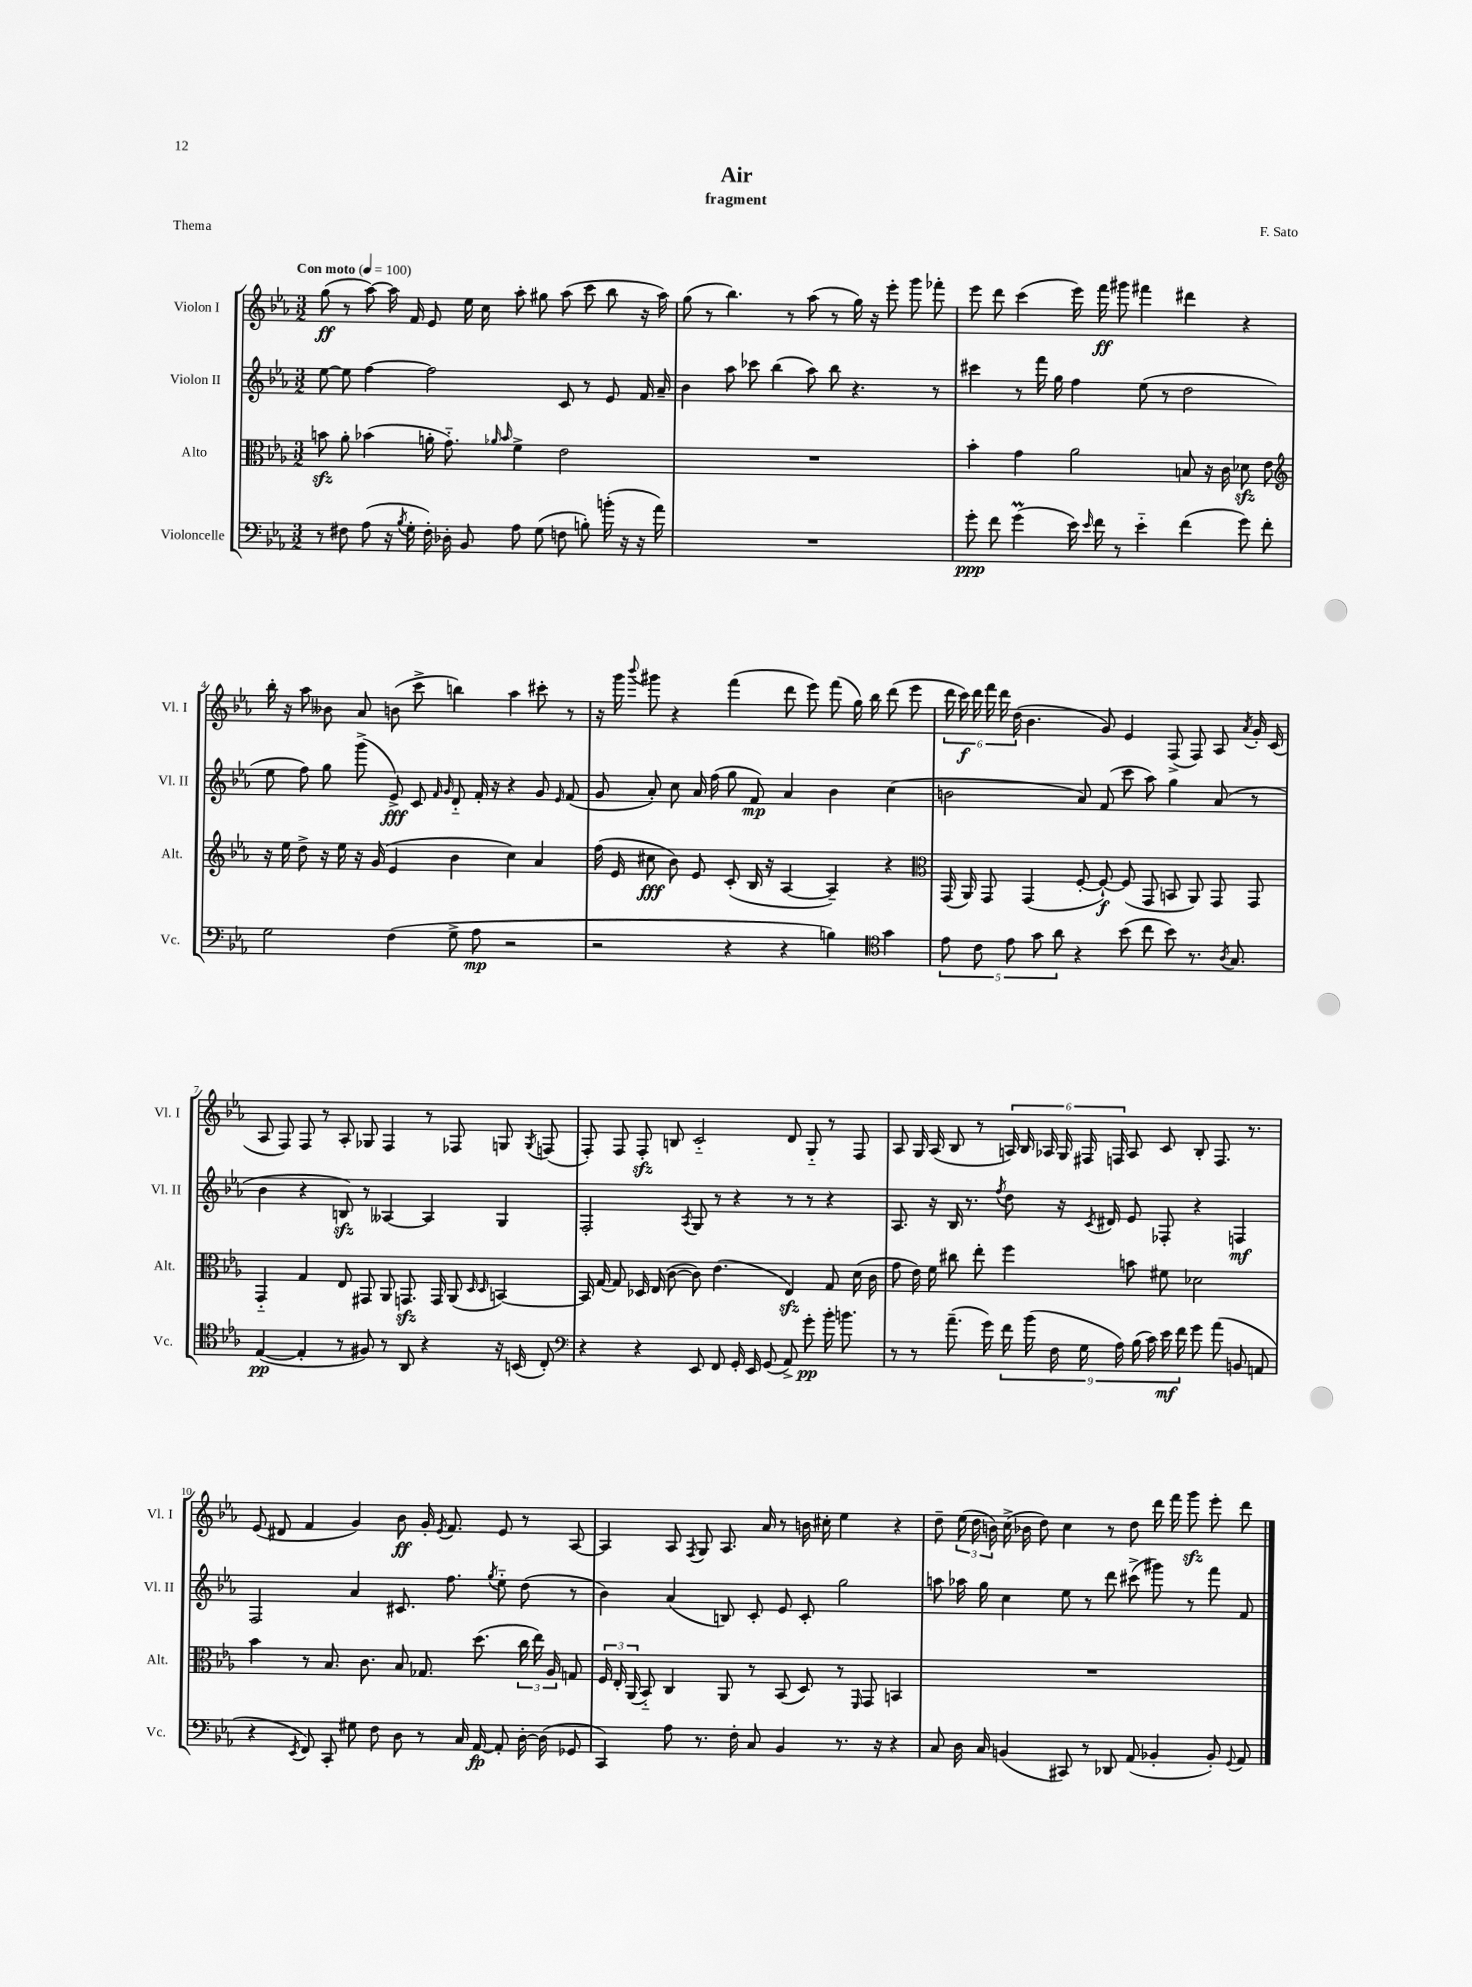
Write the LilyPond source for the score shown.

\header { title = "Air" composer = "F. Sato" subtitle = "fragment" piece = "Thema" }
<<
\new StaffGroup <<
\new Staff = "s0" \with { instrumentName = "Violon I" shortInstrumentName = "Vl. I" } {
    \clef treble \key ees \major \numericTimeSignature \time 3/2 \tempo "Con moto" 4 = 100
    \autoBeamOff g''8\ff( r8 aes''8~) aes''16 f'16 ees'8 ees''16 c''16 aes''8-. gis''8 aes''8( c'''8 bes''8 r16 aes''16) |
    g''8( r8 bes''4.) r8 aes''8( r8 g''16) r16 ees'''8-. g'''8 fes'''8-. |
    ees'''8 d'''8 c'''4( ees'''16) f'''16\ff gis'''8 fis'''4 dis'''4 r4 |
    bes''16-. r16 aes''8 beses'8 aes'8 b'8( c'''8-> b''4) aes''4 cis'''8-. r8 |
    r16 g'''16 \appoggiatura { bes'''8 } gis'''8 r4 f'''4( d'''8 ees'''8) f'''8( g''16) bes''16 d'''8( ees'''8 |
    \tuplet 6/4 { d'''16 c'''16\f) d'''16 f'''16 d'''16 d''16( } bes'4. g'8) ees'4 f8->( f8) aes8 \acciaccatura { aes'8 } g'16-. c'16( |
    aes8 f8) f8 r8 aes8-. ges8 f4 r8 fes8 g8 \acciaccatura { g8 } f8( |
    f8-.) f8 f8-.\sfz b8 c'2-_ d'8 g8-_ r8 f8 |
    aes8 g16 aes16( bes8 r8 \tuplet 6/4 { a16) bes16 aes16 g16 fis16 f16 } aes8 c'8 bes8-. f8. r8. |
    ees'8( dis'8 f'4 g'4) bes'8\ff g'16-. \acciaccatura { ees'8 } f'8. ees'8 r8 aes8~ |
    aes4 aes8 \acciaccatura { f8 } g8 aes8. aes'16 r8 b'16 cis''16-. ees''4 r4 |
    d''8-- \tuplet 3/2 { ees''16( d''16 b'16) } c''16->( bes'16 d''8) c''4 r8 d''8 d'''16 f'''16 g'''8\sfz ees'''8-. d'''8 \bar "|." |
}
\new Staff = "s1" \with { instrumentName = "Violon II" shortInstrumentName = "Vl. II" } {
    \clef treble \key ees \major \numericTimeSignature \time 3/2
    \autoBeamOff ees''8~ ees''8 f''4~ f''2 c'8 r8 ees'8 f'16 aes'16-- |
    bes'4 aes''8 ces'''8 bes''4( aes''8) bes''8 r4. r8 |
    cis'''4 r8 f'''16 g''16 f''4 ees''8( r8 d''2 |
    ees''8 f''8) g''8 g'''8->( ees'8->\fff) c'8 \grace { f'16 g'16 } d'8-_ f'16-. r16 r4 g'8 \grace { ees'16 } f'8( |
    g'8 aes'8-.) c''8 aes'16 f''16( g''8 f'8\mp) aes'4 bes'4 c''4( |
    b'2 aes'8) f'8( c'''8 aes''8) g''4 aes'8( r8 |
    bes'4 r4 b8\sfz) r8 aeses4~ aeses4 g4 |
    f2-. \acciaccatura { aes8 } g8 r8 r4 r8 r8 r4 |
    aes8. r16 bes16 r8. \acciaccatura { f''8 } d''8 r16 \acciaccatura { c'8 } dis'16 ees'8 fes8-. r4 f4\mf |
    f2 aes'4 cis'8. f''8. \acciaccatura { g''8 } ees''8-_ d''8( r8 |
    bes'4) aes'4( b8) c'8-. ees'8 c'8-. g''2 |
    a''8 aes''16 g''16 c''4 ees''8 r8 d'''8 cis'''8->( gis'''8) r8 f'''8 f'8 \bar "|." |
}
\new Staff = "s2" \with { instrumentName = "Alto" shortInstrumentName = "Alt." } {
    \clef alto \key ees \major \numericTimeSignature \time 3/2
    \autoBeamOff b'8\sfz aes'8-. bes'4( a'16-. g'8.-_) \grace { aes'16 bes'16 } f'4-> ees'2 |
    R1. |
    bes'4-. g'4 aes'2 b8 r16 c'16 des'8\sfz ees'8 |
    \clef treble r16 ees''16 d''8-> r16 ees''16 r16 g'16( ees'4 bes'4 c''4) aes'4 |
    f''16( ees'16 cis''8\fff bes'8) ees'8 c'8-.( bes16 r16 aes4~ aes4--) r4 |
    \clef alto g,16( aes,16) g,8 g,4( f8~-. f8~-!\f) f8( g,8 b,8 aes,8) g,8 g,8 |
    g,4-_ g4 ees8 gis,8 aes,8 g,8.\sfz g,16 aes,8( \grace { d16 d16 } b,4~) |
    b,16 g16~ g8 des16 ees16( c'8~ c'8) ees'4.( ees4\sfz) g8 d'16( c'16 |
    g'8 ees'16) f'16 cis''8 ees''8-. f''4 b'8 fis'8 des'2 |
    bes'4 r8 bes8. c'8. bes8 ges8. d''8.( \tuplet 3/2 { c''16 ees''16) aes16 } g8 |
    \tuplet 3/2 { f16 ees16-. aes,16( } bes,8-_) c4 aes,8 r8 bes,8( d8) r8 \grace { f,16 } g,8 b,4 |
    R1. \bar "|." |
}
\new Staff = "s3" \with { instrumentName = "Violoncelle" shortInstrumentName = "Vc." } {
    \clef bass \key ees \major \numericTimeSignature \time 3/2
    \autoBeamOff r8 fis8 aes8( r16 \acciaccatura { bes8 } g16-. fis16-.) des16-. bes,8 aes8 g8( f8 b8-.) b'16-.( r16 r16 aes'16) |
    R1. |
    g'8-.\ppp f'8 g'4\prall( ees'16) \grace { ees'16 } f'16 r8 ees'4-_ f'4( g'8) f'8-. |
    g2 f4( g8-> aes8\mp r2 |
    r2 r4 r4 b4) \clef tenor g'4 |
    \tuplet 5/4 { ees'8 c'8 ees'8 g'8 aes'8 } r4 bes'8( c''8 bes'8) r8. \acciaccatura { aes8 } g8. |
    ees4~\pp( ees4-. r8 fis8) r8 aes,8 r4 r16 b,16( c8-.) |
    \clef bass r4 r4 ees,8 f,8 g,16-. ees,16 g,8( aes,8->) g'8-.\pp bes'16-. b'8. |
    r8 r8 aes'8.--( g'16) \tuplet 9/8 { f'16 bes'16( f16 g16 aes16) bes16( c'16) ees'16\mf f'16 } g'8 aes'8( b,8 a,8 |
    r4 \acciaccatura { ees,8 } f,8) c,8-. gis8 f8 d8 r8 c16 aes,16~\fp aes,8-. d16~-. d16( ges,8 |
    c,4) aes8 r8. f16-. c8 bes,4 r8. r16 r4 |
    c8 d16 c16 b,4( cis,8) r8 des,8 aes,8( bes,4-. bes,8-.) \appoggiatura { g,8 } aes,8 \bar "|." |
}
>>
>>
